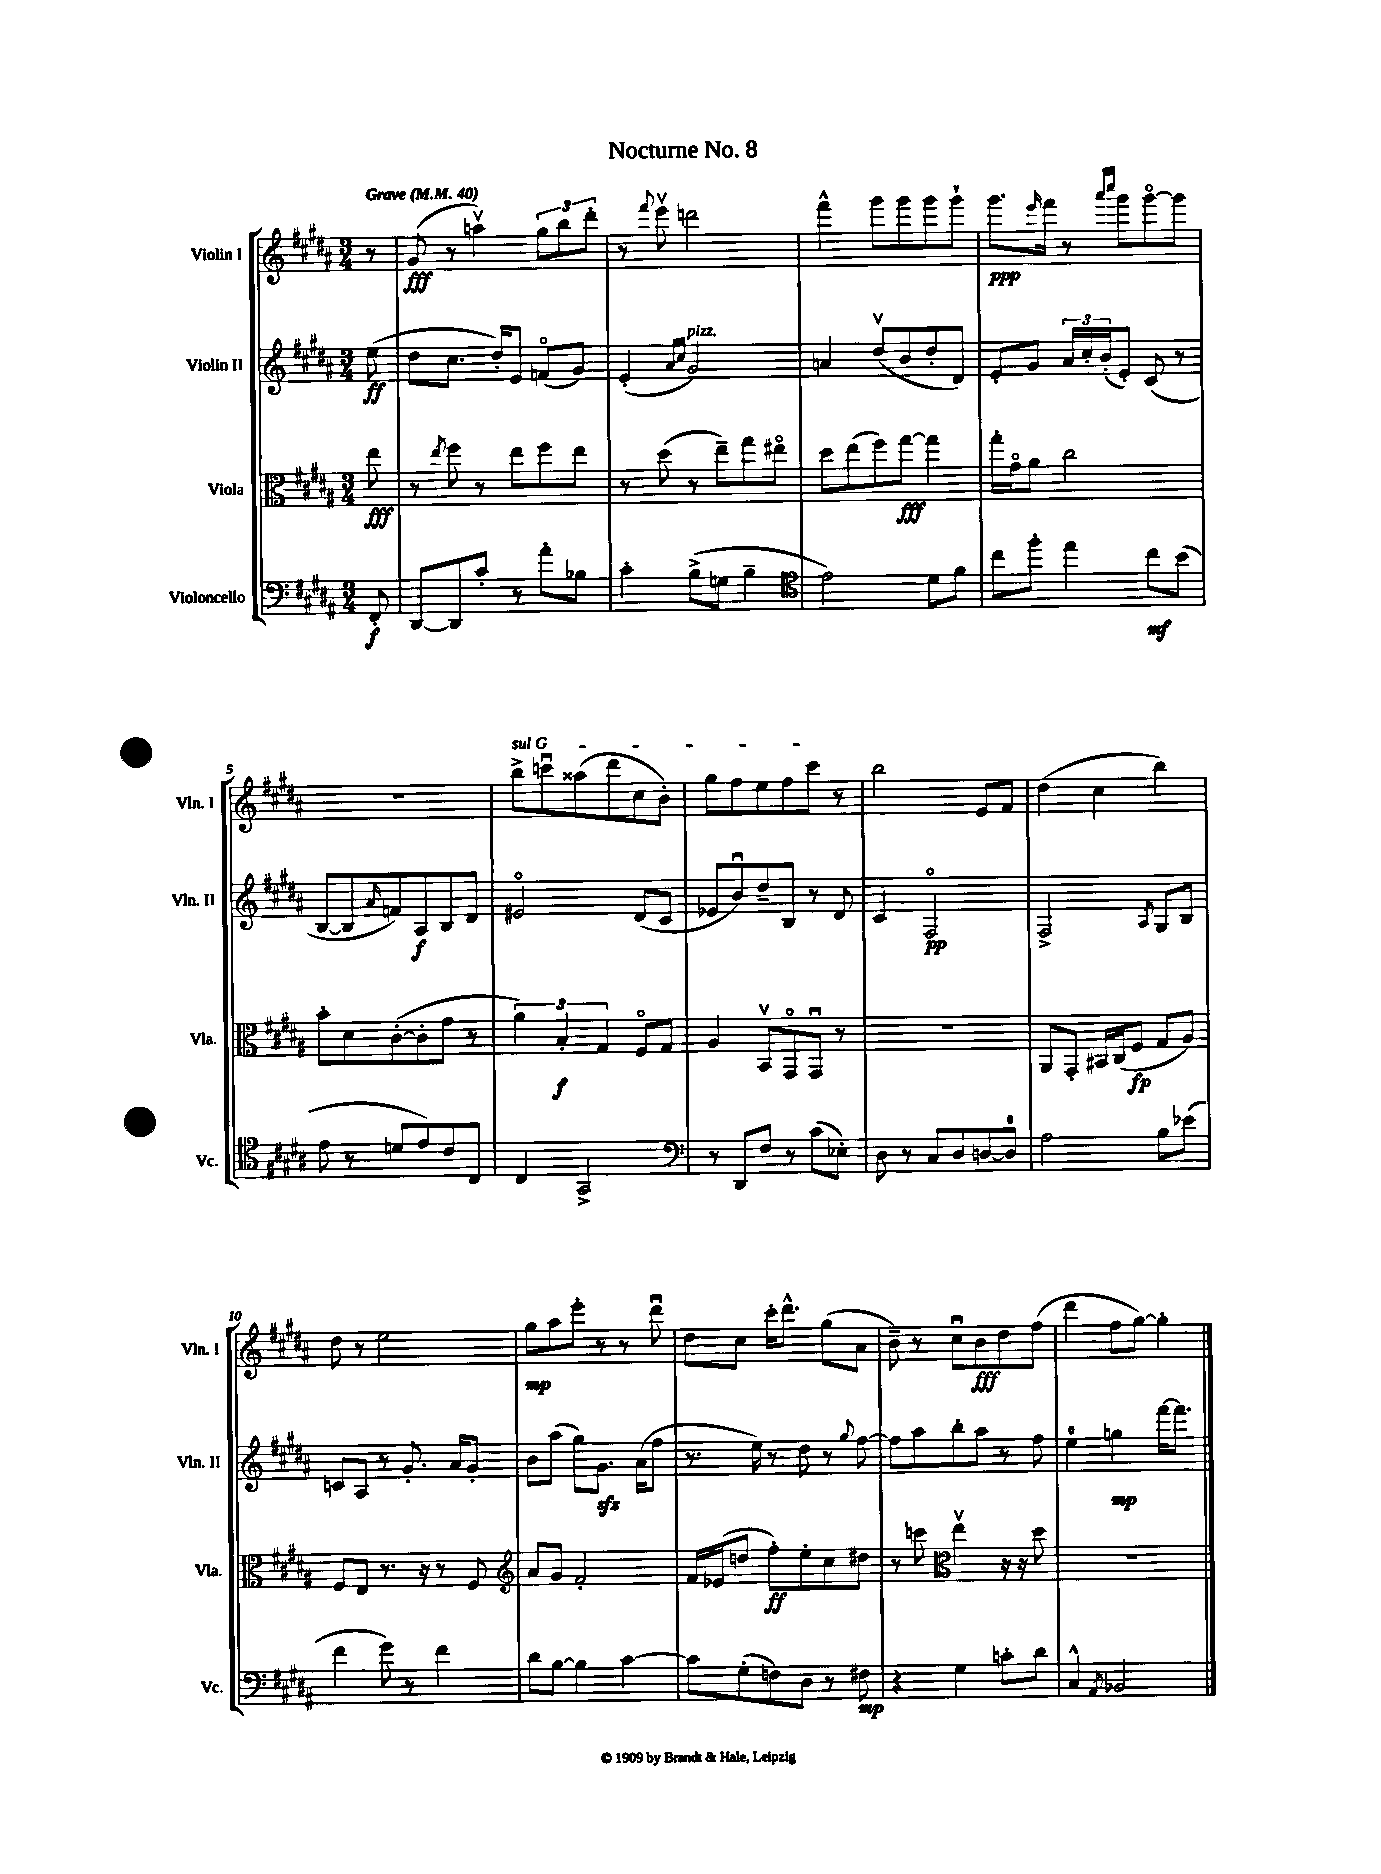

**kern	**kern	**kern	**kern
*staff4	*staff3	*staff2	*staff1
*clefF4	*clefC3	*clefG2	*clefG2
*k[f#c#g#d#a#]	*k[f#c#g#d#a#]	*k[f#c#g#d#a#]	*k[f#c#g#d#a#]
*M3/4	*M3/4	*M3/4	*M3/4
*MM40	*MM40	*MM40	*MM40
8FF#'	8ee	(8ee	8r
=	=	=	=
[8DD#	8r	8dd#	(8g#
.	8qee	.	.
8DD#]	8ff#	8.cc#	8r
8c#'	8r	.	4aav)
.	.	16dd#')	.
8r	8ee	8e	.
8a#'	8ff#	(8fo	12gg#
.	.	.	12bb
8B-	8ee	8g#)	.
.	.	.	12ddd#'
=	=	=	=
4c#'	8r	(4e'	8r
.	.	.	8qqfff#
.	(8dd#	.	8eeev
.	.	16qqa#	.
.	.	16qqcc#	.
(8B^	8r	2g#)	2ddd
8G	8ee~)	.	.
4B~	8gg#	.	.
.	8ee#o	.	.
=	=	=	=
*clefC4	*	*	*
2e)	8dd#	4a	4fff#^^
.	(8ee	.	.
.	8ff#)	(8dd#v	8ggg#
.	[8gg#	8b	8ggg#
8d#	4gg#]	8dd#'	8ggg#
8f#	.	8d#)	8ggg#`
=	=	=	=
8cc#	16gg#'	8e'	8.ggg#
.	16g#o	.	.
8ff#'	8a#	8g#	.
.	.	.	16qqeee
.	.	.	16fff#
4ee	2cc#	24a#	8r
.	.	24cc#'	.
.	.	(24b'	.
.	.	.	16qqaaa#
.	.	.	16qqcccc#
.	.	8e')	8ggg#
8cc#	.	(8c#	[8ggg#o
(8b	.	8r	8ggg#]
=	=	=	=
8e	8b'	[8B	2.r
8r	8d#	8B]	.
.	.	16qqa#	.
8d	([8c#'	8f)	.
8e)	8c#']	8A#	.
8c#	8g#	8B	.
8C#	8r	8d#	.
=	=	=	=
4C#	6a#)	2e#o	8bb^
.	.	.	8cccu
.	6B'	.	.
2GG#^	.	.	(8aa##
.	6G#	.	.
.	.	.	8ddd#
.	8F#o	(8d#	8cc#
.	8G#	8c#	8b')
=	=	=	=
*clefF4	*	*	*
8r	4A#	8e-	8gg#
8DD#	.	8bu)	8ff#
8F#	8BBv	8dd#~	8ee
8r	8GG#o	8B	8ff#
(8c#	8GG#u	8r	8ccc#
8E-')	8r	8d#	8r
=	=	=	=
8D#	2.r	4c#	2bb
8r	.	.	.
8C#	.	2F#o	.
8D#	.	.	.
[8D	.	.	8e
8D]	.	.	8f#
=	=	=	=
2A#	8AA#	2F#^	(4dd#
.	8GG#'	.	.
.	16BB#	.	4cc#
.	(16C#	.	.
.	8F#	.	.
.	.	8qA#	.
8B	8G#	8G#	4bb)
(8e-	8A#)	8B	.
=	=	=	=
4f#	8F#	8c	8dd#
.	8E	8A#	8r
8g#)	8.r	8r	2ee
8r	.	8.g#'	.
.	16r	.	.
4f#	8r	.	.
.	.	16a#	.
.	8F#	8g#'	.
=	=	=	=
*	*clefG2	*	*
8d#	8a#	8b	8gg#
[8B	8g#	(8aa#	8aa#
4B]	2f#'	8gg#)	8eee'
.	.	8.g#	8r
[4c#	.	.	8r
.	.	(16a#	.
.	.	8ff#	8ddd#u
=	=	=	=
8c#]	16f#	8.r	8dd#
.	(16e-	.	.
(8G#'	8dd	.	8cc#
.	.	16ee)	.
8F)	8ff#')	8r	16ccc#'
.	.	.	8.ddd#^^
8D#	8ee'	8dd#	.
8r	8cc#	8r	(8gg#
.	.	8qqgg#	.
8F#	8dd#	[8ff#	8a#
=	=	=	=
4r	8r	8ff#]	8b~)
.	8ccc	8aa#	8r
*	*clefC3	*	*
4G#	4eev	8bb'	8cc#u
.	.	8aa#	8b
8c'	16r	8r	8dd#
.	16r	.	.
8d#	8dd#	8ff#	(8ff#
=	=	=	=
4C#^^	2.r	4ee	4ddd#
8qAA#	.	.	.
2BB-	.	4gg	8ff#
.	.	.	[8gg#)
.	.	[16fff#	4gg#']
.	.	8.fff#]	.
==	==	==	==
*-	*-	*-	*-
